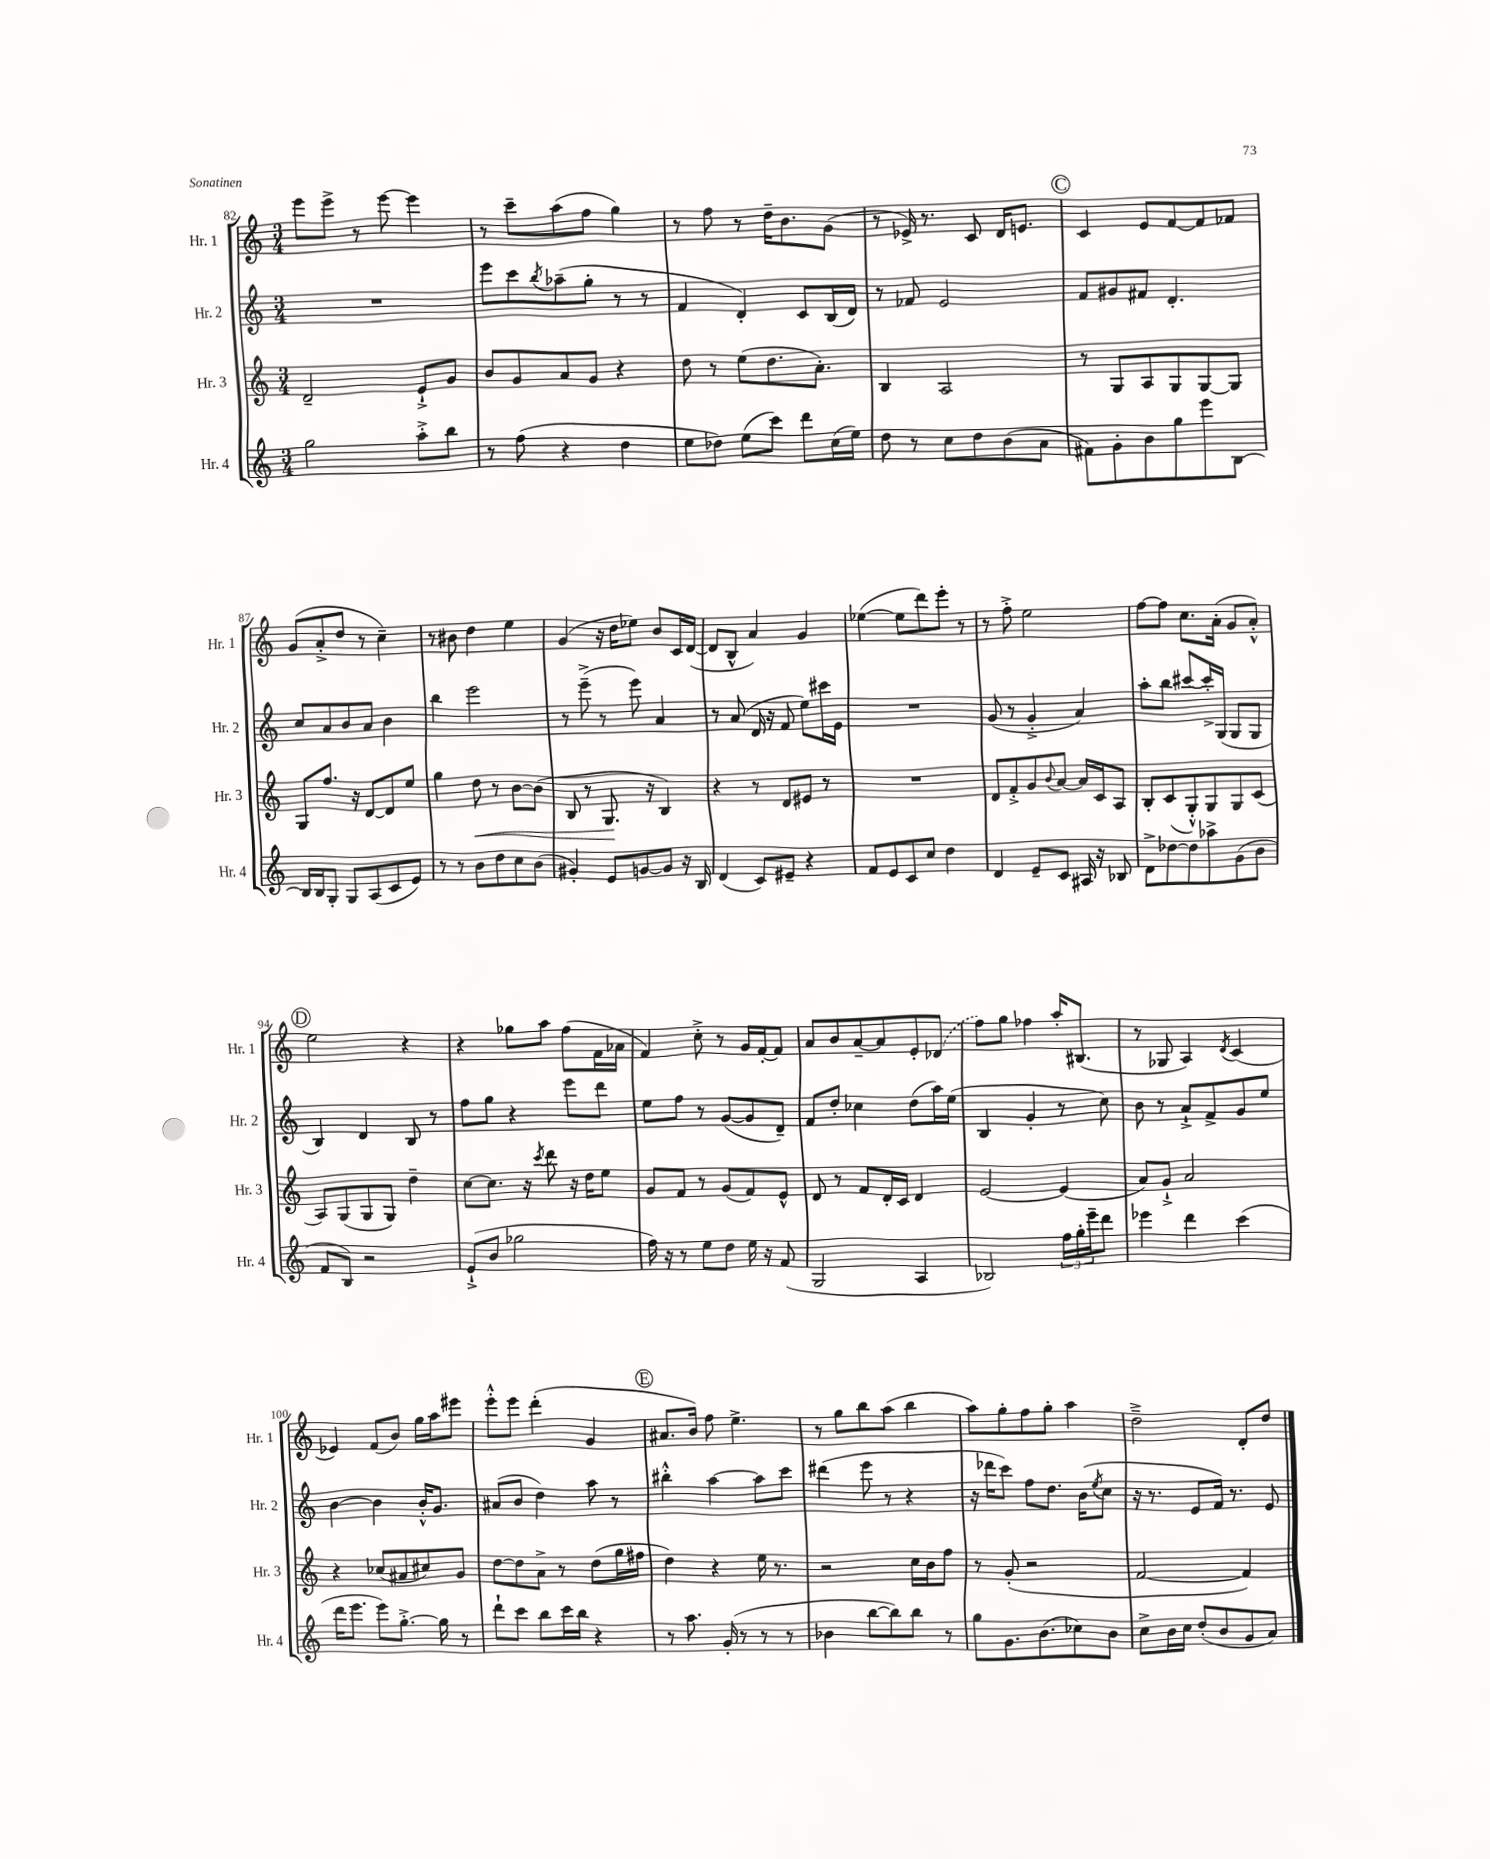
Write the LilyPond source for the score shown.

<<
\new StaffGroup <<
\new Staff = "s0" \with { instrumentName = "Hr. 1" shortInstrumentName = "Hr. 1" } {
    \clef treble \key c \major \numericTimeSignature \time 3/4
    e'''8 e'''8-> r8 e'''8~ e'''4 |
    r8 c'''8-- a''8( f''8 g''4) |
    r8 f''8 r8 d''16-- b'8. g'8( |
    r8 ees'16->) r8. c'8 d'16 e'8. |
    \mark \markup { \circle "C" } c'4 e'8 f'8~ f'8 fes'8 |
    g'8( a'8-.-> d''8 r8 c''4--) |
    r8 bis'8 d''4 e''4 |
    g'4( r16 d''16 ees''8) b'8 c'16 d'16~( |
    d'8 b8-^ a'4) g'4 |
    ees''4~( ees''8 d'''8) e'''8-. r8 |
    r8 f''8-.-> e''2 |
    f''8~ f''8 c''8. a'16-.( g'8 a'8-.-^) |
    \mark \markup { \circle "D" } e''2 r4 |
    r4 ges''8 a''8 f''8( f'16 aes'16 |
    f'4) c''8-.-> r8 g'16 f'16~-. f'8 |
    a'8 b'8 a'8~-- a'8 e'8-. \once \slurDashed des'8( |
    f''8) g''8 fes''4 a''16-. bis8.( |
    r8 ges8 a4) \acciaccatura { d'8 } c'4( |
    ees'4) f'8( b'8) g''16 a''16 eis'''8 |
    e'''8-.-^ e'''8 d'''4-.( g'4 |
    \mark \markup { \circle "E" } ais'8. b'16) f''8 e''4.-> |
    r8 g''8 b''8 a''8( b''4 |
    a''8) g''8-. f''8 g''8-. a''4 |
    d''2---> d'8-. d''8 \bar "|." |
}
\new Staff = "s1" \with { instrumentName = "Hr. 2" shortInstrumentName = "Hr. 2" } {
    \clef treble \key c \major \numericTimeSignature \time 3/4
    R2. |
    e'''8 c'''8 \acciaccatura { b''8 } aes''8--( g''8-. r8 r8 |
    f'4 d'4-.) c'8 b16( d'16) |
    r8 fes'8 e'2 |
    \mark \markup { \circle "C" } f'8 gis'8 fis'8 d'4.-. |
    c''8 a'8 b'8 a'8 b'4 |
    b''4 e'''2 |
    r8 e'''8--->( r8 e'''8) a'4 |
    r8 a'8( d'16 r16 f'8 e''8) cis'''16 e'16 |
    R2. |
    g'8( r8 g'4-.-> a'4) |
    a''8-. b''8 cis'''8~ cis'''16-.-> g16( g8 g8 |
    \mark \markup { \circle "D" } b4) d'4 b8 r8 |
    f''8 g''8 r4 e'''8 d'''8 |
    e''8 f''8 r8 g'8~( g'8 d'8--) |
    f'8 d''8-. ces''4 d''8( a''16) e''16( |
    b4 g'4-. r8 c''8) |
    b'8 r8 a'8-!-> f'8-> g'8 e''8 |
    b'4~ b'4 b'16-.-^ g'8. |
    ais'8( b'8 d''4) a''8 r8 |
    \mark \markup { \circle "E" } bis''4-.-^ a''4~ a''8 c'''8 |
    dis'''4( e'''8 r8 r4 |
    r16 des'''16 c'''8) f''8 d''8. b'16( \acciaccatura { e''8 } c''8 |
    r16 r8. e'8 f'16) r8. e'8 \bar "|." |
}
\new Staff = "s2" \with { instrumentName = "Hr. 3" shortInstrumentName = "Hr. 3" } {
    \clef treble \key c \major \numericTimeSignature \time 3/4
    d'2-- e'8-!-> g'8 |
    b'8 g'8 a'8 g'8 r4 |
    d''8 r8 e''8( d''8. a'8.-.) |
    b4 a2 |
    \mark \markup { \circle "C" } r8 g8 a8 g8 g8~ g8 |
    g8 f''8. r16 d'8~ d'8 e''8 |
    g''4 d''8\< r8 b'8~ b'8( |
    b8 r8 g8.\! r16 b4) |
    r4 r8 d'8 eis'8 r8 |
    R2. |
    d'8 f'8-.-> g'8 \appoggiatura { b'8 } a'8~ a'16 c'16 a8 |
    b8-. c'8( g8-.-^) g8 g8 c'8( |
    \mark \markup { \circle "D" } a8) g8( g8 g8) d''4-- |
    c''8~ c''8. r16 \acciaccatura { c'''8 } d'''8 r16 d''16 e''8 |
    g'8 f'8 r8 g'8( f'8) e'8-^ |
    d'8 r8 f'8 d'16-. c'16 d'4 |
    e'2~ e'4( |
    a'8) g'8-!-> a'2 |
    r4 ces''8( ais'8 cis''8) g'8 |
    d''8~ d''8 a'8-> r8 d''8( g''16 fis''16 |
    \mark \markup { \circle "E" } d''4) r4 e''16 r8. |
    r2 c''16 b'16 f''8 |
    r8 g'8-.( r2 |
    f'2~ f'4) \bar "|." |
}
\new Staff = "s3" \with { instrumentName = "Hr. 4" shortInstrumentName = "Hr. 4" } {
    \clef treble \key c \major \numericTimeSignature \time 3/4
    g''2 a''8-.-> b''8 |
    r8 f''8( r4 d''4 |
    e''8 des''8) e''8( c'''8) d'''8 c''16( e''16) |
    d''8 r8 c''8 d''8 b'8( a'8 |
    \mark \markup { \circle "C" } fis'8) g'8-. b'8 g''8 e'''8 b8~ |
    b16 b16 g8-. g8 a8( c'8 e'8) |
    r8 r8 b'8 d''8 c''8 b'8( |
    gis'4-.) e'8 g'8~ g'8 r16 b16 |
    d'4( c'8) eis'8-- r4 |
    f'8 e'8 c'8 c''8 d''4 |
    d'4 e'8-- c'8 ais16 r16 bes8 |
    d'8-> des''8~ des''8 aes''8-> g'8( b'8 |
    \mark \markup { \circle "D" } f'8 b8) r2 |
    e'8-!->( b'8 ges''2 |
    f''16) r16 r8 e''8 d''8 e''16 r16 f'8( |
    g2 a4 |
    bes2) \tuplet 3/2 { f''16 g''16-. e'''16-- } d'''8 |
    ees'''4 d'''4 c'''4( |
    d'''16 e'''8. e'''8) g''8.~-.-> g''16 r8 |
    d'''8-! c'''8 b''8 c'''16 b''16 r4 |
    \mark \markup { \circle "E" } r8 a''8. g'16-.( r8 r8 r8 |
    bes'4 b''8~ b''8) b''8 r8 |
    g''8 g'8. b'8.( ces''8) b'8 |
    c''8-> b'16 c''16 d''8-.( b'8 g'8 a'8) \bar "|." |
}
>>
>>
\layout { \context { \Score currentBarNumber = #82 } }
